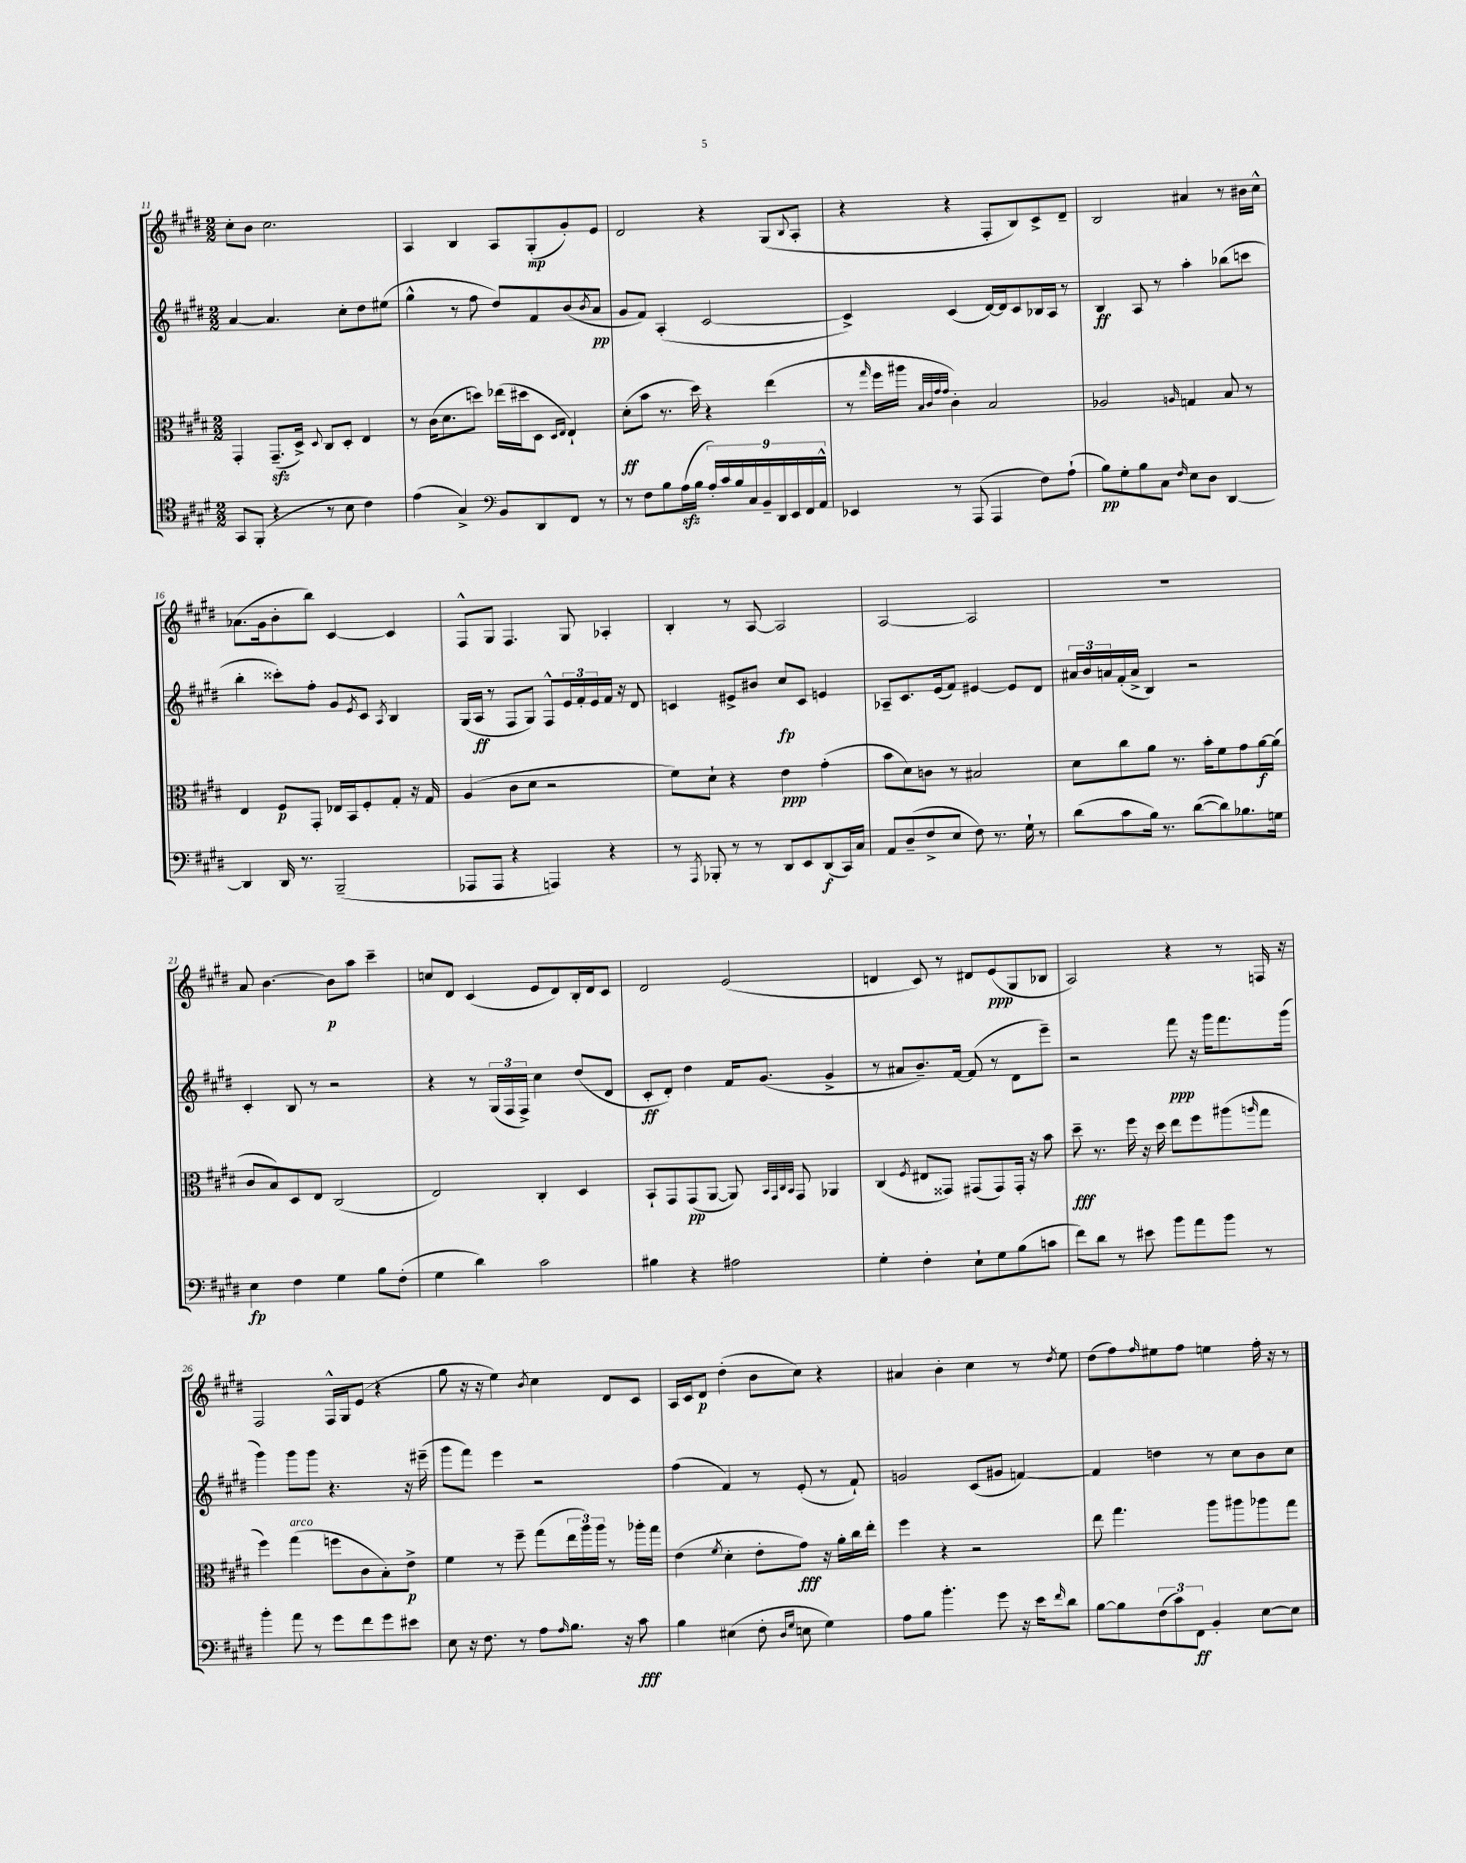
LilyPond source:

<<
\new StaffGroup <<
\new Staff = "s0" {
    \clef treble \key e \major \numericTimeSignature \time 2/2
    cis''8-. b'8 cis''2. |
    a4 b4 a8 gis8-.\mp( gis'8-.) e'8 |
    dis'2 r4 gis8( \appoggiatura { b8 } a8-. |
    r4 r4 fis8-. b8) cis'8-> dis'8-- |
    b2 ais'4 r8 bis'16 cis''16-^ |
    aes'8.( gis'16 b'8-. b''8) cis'4~ cis'4 |
    fis8-^ gis8 fis4. gis8 aes4-. |
    b4-. r8 a8~ a2 |
    a2~ a2 |
    R1 |
    a'8 b'4.~ b'8\p a''8 cis'''4-- |
    c''8 dis'8 cis'4( e'8 dis'8) b16-. dis'16 cis'8 |
    dis'2 e'2( |
    d'4 cis'8) r8 dis'8 e'8\ppp( gis8 bes8 |
    a2) r4 r8 f16 r16 |
    fis2 fis16-^ gis16 e'8( r4 |
    gis''8 r16 r16 e''4) \acciaccatura { b'8 } cis''4 dis'8 cis'8 |
    a16 cis'16 dis'8\p dis''4-.( b'8 cis''8) r4 |
    ais'4 b'4-. cis''4 r8 \acciaccatura { dis''8 } e''8 |
    dis''8( fis''8) \grace { fis''16 } eis''8 fis''8 e''4 fis''16-. r16 r8 \bar "|." |
}
\new Staff = "s1" {
    \clef treble \key e \major \numericTimeSignature \time 2/2
    a'4~ a'4. cis''8-. dis''8 eis''8( |
    gis''4-^ r8 fis''8 dis''8) fis'8 b'8( \acciaccatura { b'8 } a'8\pp |
    gis'8 fis'8) a4-.( cis'2~ |
    cis'4->) cis'4( dis'16~) dis'16 cis'8 bes16 a16 r8 |
    b4\ff a8 r8 a''4-. bes''8( c'''8 |
    b''4-. cisis'''8-.) fis''8-. gis'8 \acciaccatura { e'8 } cis'8 \acciaccatura { a8 } b4 |
    gis16( a16\ff r8 fis8 gis8) fis8-^ \tuplet 3/2 { e'16 fis'16-. e'16 } fis'16 r16 dis'8 |
    c'4 eis'8-> bis'8 cis''8\fp c'8 e'4 |
    aes8-- cis'8. e'16( fis'8) eis'4~ eis'8 dis'8 |
    \tuplet 3/2 { ais'16 b'16 a'16 } fis'16-.( a'16-> b4) r2 |
    cis'4-. b8 r8 r2 |
    r4 r8 \tuplet 3/2 { gis16( fis16 fis16->) } cis''4 dis''8( dis'8 |
    cis'8-.\ff dis'8-.) dis''4 fis'16 gis'8.( gis'4-> |
    r8 ais'8 b'8.--) fis'16~ fis'8( r8 dis'8 e'''8--) |
    r2 fis'''8\ppp r16 gis'''16 fis'''8. gis'''16( |
    gis'''4) gis'''8 gis'''8 r4. r16 eis'''16--( |
    gis'''8 fis'''8) e'''4 r2 |
    fis''4( fis'4) r8 e'8-.( r8 fis'8-!) |
    g'2 cis'8( gis'8 f'4~) |
    f'4 d''4 r8 cis''8 b'8 cis''8 \bar "|." |
}
\new Staff = "s2" {
    \clef alto \key e \major \numericTimeSignature \time 2/2
    gis,4-. gis,8.--\sfz( dis16->) \appoggiatura { dis8 } cis8 dis8-. e4 |
    r8 cis'16( dis'8. d''8) ees''16( dis''16 dis8 \grace { dis16 e16 } e4-!) |
    dis'8-.\ff( b'8 r8. dis''16) r4 e''4( |
    r8 \grace { gis''16 } fis''16 ais''16 \grace { b32 cis'32 gis'32 gis'32 } cis'4-.) b2 |
    aes2 \grace { a16 } g4 b8 r8 |
    e4 fis8\p gis,8-. ees16 b,16 fis8-. gis8-. r16 gis16 |
    a4( cis'8 dis'8 r2 |
    fis'8) dis'8-! r4 e'4\ppp gis'4-.( |
    b'8 dis'8) c'8 r8 bis2 |
    dis'8 cis''8 a'8 r8. b'16-. fis'8 gis'8 a'16~\f a'16( |
    cis'8 b8) dis8 e8 cis2( |
    e2) cis4-. dis4 |
    b,8-! gis,8 gis,8\pp( a,8~ a,8) \grace { b,32 gis,32 cis32 b,32 } gis,8 aes,4 |
    cis4( \acciaccatura { fis8 } eis8 gisis,8) gis,8( gis,8) gis,16-. r16 b'8 |
    dis''8--\fff r8. fis''16 r16 dis''16 e''8 fis''8 ais''8( \grace { a''16 } gis''8 |
    fis''4) gis''4^\markup { \italic "arco" }( f''8 cis'8 b8-.) e'8->\p |
    fis'4 r8 fis''8-- gis''8( \tuplet 3/2 { e''16 a''16) a''16 } r8 aes''16-. gis''16 |
    e'4( \acciaccatura { fis'8 } dis'4-. e'8-. gis'8\fff) r16 a'16-. cis''16 e''16-. |
    fis''4 r4 r2 |
    e''8 gis''4. a''8 ais''8 aes''8 gis''8 \bar "|." |
}
\new Staff = "s3" {
    \clef tenor \key e \major \numericTimeSignature \time 2/2
    gis,8 fis,8-.( r4 r8 b8 cis'4) |
    e'4( gis4->) \clef bass b,8 dis,8 fis,8 r8 |
    r8 fis8 b8 a16\sfz( b16 \tuplet 9/8 { a16-.) cis'16 b16 cis16 b,16-- dis,16 e,16 fis,16 a,16-^ } |
    ees,4 r8 a,,8( a,,4 fis8) a8-!( |
    b8\pp) gis8-. b8 cis8 \grace { fis16 } e8 dis8 dis,4~ |
    dis,4 dis,16 r8. b,,2--( |
    aes,,8 aes,,8 r4 a,,4) r4 |
    r8 \acciaccatura { a,,8 } bes,,8-. r8 r8 dis,8 e,8 dis,8\f( cis,16) cis16 |
    a,8 dis8--( fis8-> e8 fis8) r8. gis16-! r8 |
    dis'8( cis'8 b16) r8. dis'8~( dis'8) bes8. g16 |
    e4\fp fis4 gis4 b8 fis8-.( |
    gis4 dis'4) cis'2 |
    bis4 r4 ais2 |
    gis4-. fis4-. e8-! gis8 b8( c'8 |
    fis'8) dis'8 r8 eis'8 b'8 a'8 b'8 r8 |
    b'4-. a'8 r8 gis'8 fis'8 gis'8 eis'8 |
    e8 r16 fis8. r8 a8 \grace { a16 } b8. r16 cis'8\fff |
    b4 eis4( fis8-. \grace { dis16 gis16 } e8 gis4) |
    a8 b8 b'4.-. gis'8 r16 e'16 \grace { fis'16 } dis'8 |
    b8~ b8 \tuplet 3/2 { fis8( cis'8) fis,8\ff } b,4-. e8~ e8 \bar "|." |
}
>>
>>
\layout { \context { \Score currentBarNumber = #11 } }
